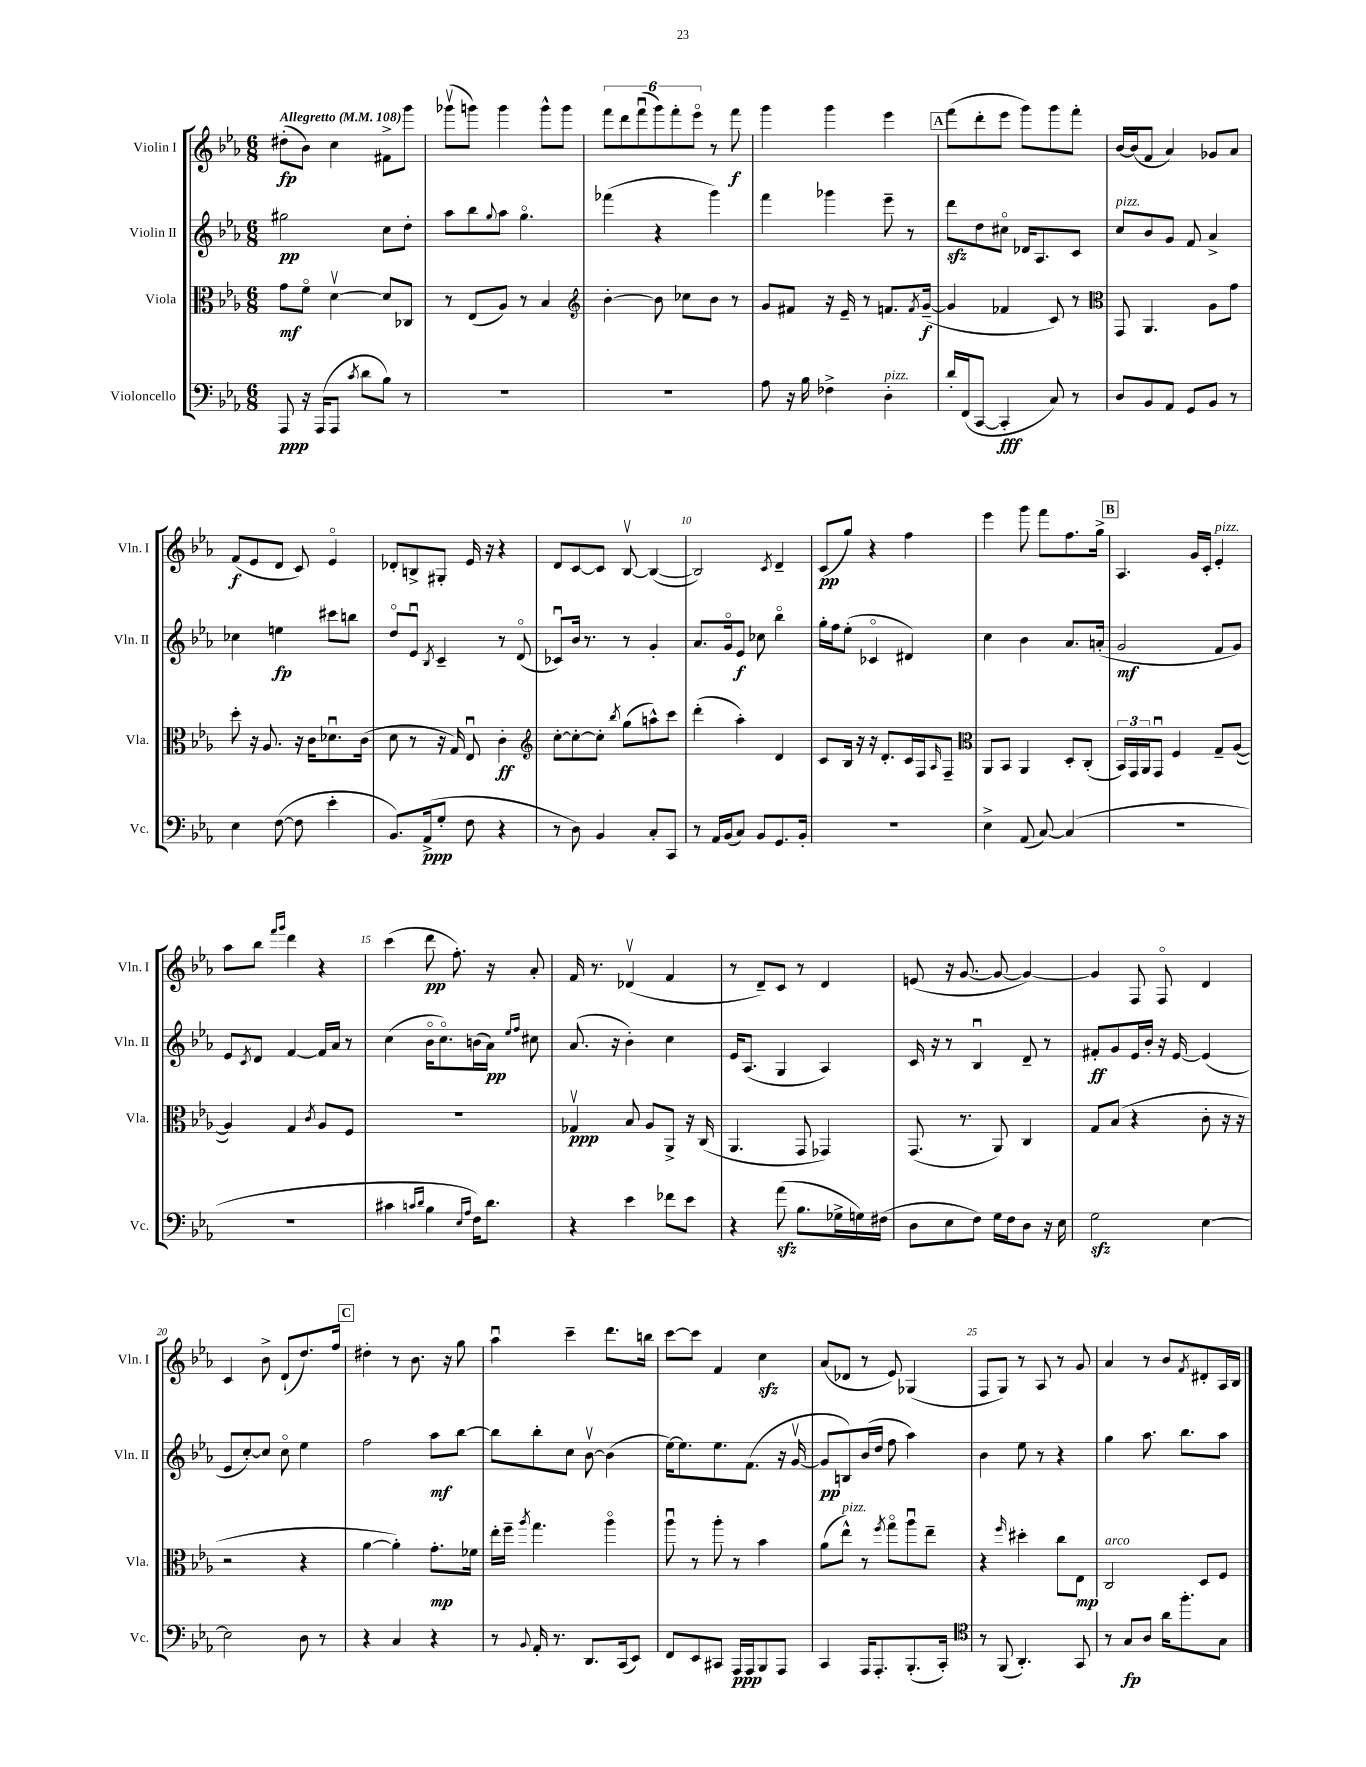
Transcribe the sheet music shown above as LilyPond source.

<<
\new StaffGroup <<
\new Staff = "s0" \with { instrumentName = "Violin I" shortInstrumentName = "Vln. I" } {
    \clef treble \key ees \major \numericTimeSignature \time 6/8 \tempo "Allegretto" 4 = 108
    dis''8-.\fp( bes'8) c''4 fis'8-> g'''8 |
    ges'''8\upbow( g'''8) g'''4 g'''8-^ g'''8 |
    \tuplet 6/4 { f'''8 d'''8 f'''8\downbow( g'''8) f'''8-. ees'''8\flageolet } r8 f'''8\f |
    g'''4 g'''4 ees'''4 |
    \mark \markup { \box "A" } f'''8( d'''8-. ees'''8 g'''8) g'''8 f'''8-. |
    bes'16~ bes'16( f'8 aes'4) ges'8 aes'8 |
    f'8\f( ees'8 d'8 c'8) ees'4\flageolet |
    des'8-. b8-> gis8-. ees'16 r16 r4 |
    d'8 c'8~ c'8 bes8~\upbow bes4~( |
    bes2) \acciaccatura { c'8 } d'4-- |
    c'8\pp( g''8) r4 f''4 |
    ees'''4 g'''8 f'''8 f''8. g''16-> |
    \mark \markup { \box "B" } aes4. g'16 c'16-. ees'4-.^\markup { \italic "pizz." } |
    aes''8 bes''8 \grace { f'''16 g'''16 } d'''4 r4 |
    c'''4( d'''8\pp f''8.-.) r16 aes'8-. |
    f'16 r8. des'4\upbow( f'4 |
    r8 d'8--) c'8 r8 d'4 |
    e'8( r16 g'8.~ g'8~ g'4~) |
    g'4 f8 f8\flageolet d'4 |
    c'4 bes'8-> d'8-!( d''8.) f''16 |
    \mark \markup { \box "C" } dis''4-. r8 bes'8. r16 g''8 |
    aes''4\downbow c'''4-- d'''8. b''16 |
    c'''8~ c'''8 f'4 c''4\sfz |
    aes'8( des'8 r8 ees'8) ges4( |
    f8 g8) r8 aes8 r8 g'8 |
    aes'4 r8 bes'8 \acciaccatura { f'8 } dis'8-. aes16 bes16 \bar "|." |
}
\new Staff = "s1" \with { instrumentName = "Violin II" shortInstrumentName = "Vln. II" } {
    \clef treble \key ees \major \numericTimeSignature \time 6/8
    gis''2\pp c''8 d''8-. |
    aes''8 bes''8 \appoggiatura { g''8 } aes''8 g''4.\flageolet |
    fes'''4( r4 g'''4) |
    f'''4 ges'''4 ees'''8-- r8 |
    \mark \markup { \box "A" } d'''8\sfz d''8 cis''8\flageolet des'16 aes8. c'8 |
    c''8^\markup { \italic "pizz." } bes'8 g'8 f'8 aes'4-> |
    ces''4 e''4\fp cis'''8 b''8 |
    d''8\flageolet ees'8\downbow \acciaccatura { bes8 } c'4-- r8 d'8\flageolet( |
    ces'8\downbow) bes'16 r8. r8 g'4-. |
    aes'8. g'16\flageolet ees'8\f ces''8 bes''4\flageolet |
    g''16-. f''16 ees''8-.( ces'4\flageolet dis'4) |
    c''4 bes'4 aes'8. a'16-.( |
    \mark \markup { \box "B" } g'2\mf f'8 g'8) |
    ees'8 \acciaccatura { c'8 } d'8 f'4~ f'16 aes'16 r8 |
    c''4( bes'16\flageolet c''8.\flageolet) b'16( aes'16\pp) \grace { ees''16 f''16 } cis''8 |
    aes'8.( r16 bes'4-.) c''4 |
    ees'16 aes8.( g4 aes4) |
    c'16 r16 r8 bes4\downbow d'8-- r8 |
    fis'8-.\ff g'8 ees'16 bes'16-. r16 ees'16~ ees'4( |
    ees'8 c''8~-.) c''8 c''8\flageolet ees''4 |
    \mark \markup { \box "C" } f''2 aes''8\mf bes''8~ |
    bes''8 bes''8-. c''8 bes'8~\upbow bes'4( |
    ees''16~) ees''8. ees''8. f'8.( r16 g'16~\upbow |
    g'8\pp b8) bes'16( d''16 f''8 aes''4) |
    bes'4 ees''8 r8 r4 |
    g''4 aes''8. bes''8. aes''8 \bar "|." |
}
\new Staff = "s2" \with { instrumentName = "Viola" shortInstrumentName = "Vla." } {
    \clef alto \key ees \major \numericTimeSignature \time 6/8
    g'8\mf f'8\flageolet d'4~\upbow d'8 ces8 |
    r8 ees8( aes8) r8 bes4 |
    \clef treble bes'4~-. bes'8 ces''8 bes'8 r8 |
    g'8 fis'8 r16 ees'16-- r8 f'8. \acciaccatura { f'8 } g'16~--\f( |
    \mark \markup { \box "A" } g'4 fes'4 c'8) r8 |
    \clef alto g,8 aes,4. aes8 g'8 |
    d''8-. r16 aes8. r16 c'16 des'8.\downbow c'16( |
    d'8 r8 r16 g16) ees8\downbow c'4-.\ff |
    \clef treble c''8~-. c''8~-. c''8-. \acciaccatura { bes''8 } g''8( a''8-^) c'''8 |
    d'''4-.( aes''4-.) d'4 |
    c'8 bes16 r16 r16 d'8.-. c'16 f16 \grace { aes16 } f8-- |
    \clef alto aes,8 bes,8 aes,4 d8-. c8-.( |
    \mark \markup { \box "B" } \tuplet 3/2 { bes,16) g,16 aes,16 } g,8\downbow f4 g8-- aes8~( |
    aes4) g4 \acciaccatura { c'8 } aes8 f8 |
    R2. |
    ges4\upbow\ppp bes8 aes8 aes,8-> r16 c16( |
    aes,4. g,8 ges,4) |
    g,8.( r8. aes,8) c4 |
    g8 bes8( r4 c'8-. r16 r16 |
    r2 r4 |
    \mark \markup { \box "C" } aes'4~ aes'4-.) g'8.-.\mp fes'16 |
    ees''16-. f''16-- \acciaccatura { aes''8 } g''4. aes''4\flageolet |
    aes''8\downbow r8 aes''8-. r8 bes'4 |
    aes'8( ees''8-^^\markup { \italic "pizz." }) r8 \acciaccatura { f''8 } g''8\flageolet aes''8\downbow ees''8-- |
    r4 \grace { f''16 } dis''4-. c''8 ees8\mp |
    c2^\markup { \italic "arco" } d8 f8 \bar "|." |
}
\new Staff = "s3" \with { instrumentName = "Violoncello" shortInstrumentName = "Vc." } {
    \clef bass \key ees \major \numericTimeSignature \time 6/8
    aes,,8\ppp r16 aes,,16( aes,,8 \acciaccatura { c'8 } d'8 bes8) r8 |
    R2. |
    R2. |
    aes8 r16 bes16 fes4-> d4-.^\markup { \italic "pizz." } |
    \mark \markup { \box "A" } d'16-. f,16( c,8~ c,4-.\fff c8) r8 |
    d8 bes,8 aes,8 g,8 bes,8 r8 |
    ees4 f8~( f8 ees'4-. |
    bes,8.) aes,16->\ppp( g8-. f8 r4 |
    r8 d8) bes,4 c8-. c,8 |
    r8 aes,16 bes,16( c8) bes,8 g,8. bes,16-. |
    R2. |
    ees4-> aes,8( c8~) c4( |
    \mark \markup { \box "B" } R2. |
    R2. |
    cis'4 \grace { c'16 d'16 } bes4 \grace { ees16 aes16 } f16) d'8. |
    r4 ees'4 fes'8 ees'8 |
    r4 aes'8\sfz( bes8. ges16-> g16) fis16( |
    d8 ees8 f8) g16 f16 d8 r16 ees16 |
    g2\sfz ees4~ |
    ees2 d8 r8 |
    \mark \markup { \box "C" } r4 c4 r4 |
    r8 \appoggiatura { bes,8 } aes,16-. r8. d,8. c,16( ees,8) |
    f,8 ees,8 cis,8 aes,,16\ppp aes,,16 bes,,8 aes,,8 |
    c,4 aes,,16 aes,,8.-. bes,,8.-.( c,16-.) |
    \clef tenor r8 f,8( aes,4.-.) g,8 |
    r8 g8\fp aes8 aes'16 f''8.-. g8 \bar "|." |
}
>>
>>
\layout { \context { \Score \override BarNumber.break-visibility = ##(#f #t #t) barNumberVisibility = #(every-nth-bar-number-visible 5) } }
